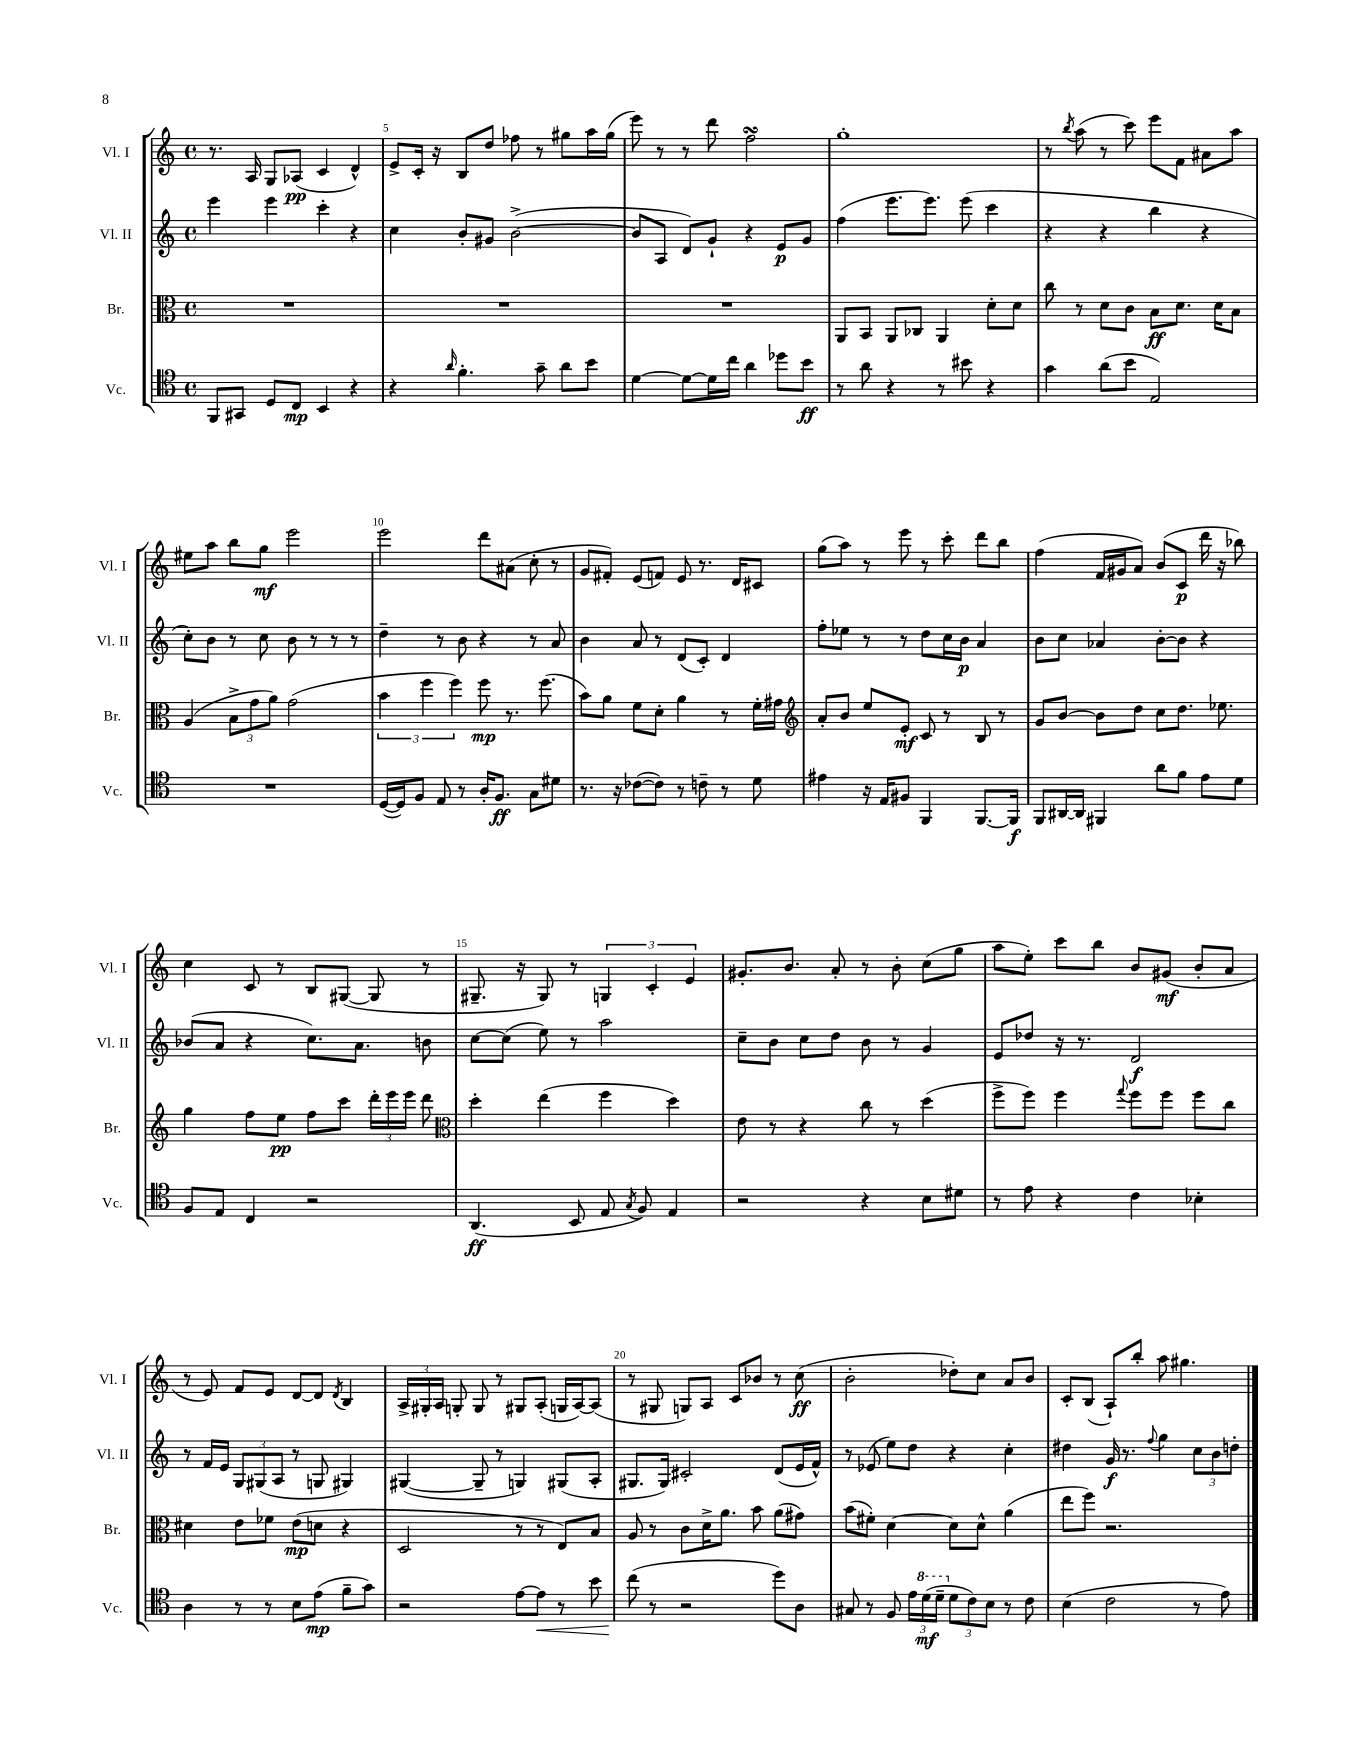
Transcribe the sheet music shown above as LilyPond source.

<<
\new StaffGroup <<
\new Staff = "s0" \with { instrumentName = "Vl. I" shortInstrumentName = "Vl. I" } {
    \clef treble \key c \major \defaultTimeSignature \time 4/4
    \autoBeamOff r8. a16 g8[ aes8]\pp( c'4 d'4-^) |
    e'8[-> c'16]-. r16 b8[ d''8] fes''8 r8 gis''8[ a''16 gis''16]( |
    e'''8) r8 r8 d'''8 f''2\turn |
    g''1-. |
    r8 \acciaccatura { b''8 } a''8( r8 c'''8) e'''8[ f'8] ais'8[ a''8] |
    eis''8[ a''8] b''8[ g''8]\mf e'''2 |
    e'''2 d'''8[ ais'8]( c''8-. r8 |
    g'8[ fis'8]-.) e'8[( f'8]) e'8 r8. d'16[ cis'8] |
    g''8[( a''8]) r8 e'''8 r8 c'''8-. d'''8[ b''8] |
    f''4( f'16[ gis'16 a'8]) b'8[( c'8]\p d'''16 r16 bes''8) |
    c''4 c'8 r8 b8[ gis8]~( gis8 r8 |
    gis8.-- r16 gis8) r8 \tuplet 3/2 { g4 c'4-. e'4 } |
    gis'8.[-. b'8.] a'8-. r8 b'8-. c''8[( g''8] |
    a''8[ e''8]-.) c'''8[ b''8] b'8[ gis'8]\mf( b'8[-. a'8] |
    r8 e'8) f'8[ e'8] d'8[~ d'8] \acciaccatura { d'8 } b4 |
    \tuplet 3/2 { a16[-> gis16-. a16] } g8-. g8 r8 gis8[ a8]-.( g16[ a16~) a8]( |
    r8 gis8 g8[) a8] c'8[ bes'8] r8 c''8\ff( |
    b'2-. des''8[-.) c''8] a'8[ b'8] |
    c'8[-. b8]( a8[-!) b''8]-. a''8 gis''4. \bar "|." |
}
\new Staff = "s1" \with { instrumentName = "Vl. II" shortInstrumentName = "Vl. II" } {
    \clef treble \key c \major \defaultTimeSignature \time 4/4
    \autoBeamOff e'''4 e'''4 c'''4-. r4 |
    c''4 b'8[-. gis'8] b'2~->( |
    b'8[ a8] d'8[) g'8]-! r4 e'8[\p g'8] |
    f''4( e'''8.[ e'''8.]) e'''8( c'''4 |
    r4 r4 b''4 r4 |
    c''8[-.) b'8] r8 c''8 b'8 r8 r8 r8 |
    d''4-- r8 b'8 r4 r8 a'8 |
    b'4 a'8 r8 d'8[( c'8]-.) d'4 |
    f''8[-. ees''8] r8 r8 d''8[ c''16 b'16]\p a'4 |
    b'8[ c''8] aes'4 b'8[~-. b'8] r4 |
    bes'8[( a'8] r4 c''8.[) a'8.] b'8 |
    c''8[~ c''8]( e''8) r8 a''2 |
    c''8[-- b'8] c''8[ d''8] b'8 r8 g'4 |
    e'8[ des''8] r16 r8. d'2\f |
    r8 f'16[ e'16] \tuplet 3/2 { g8[ gis8( a8] } r8 g8 gis4) |
    gis4~( gis8-- r8 g4) gis8[( a8]-. |
    gis8.[ gis16]) cis'2-. d'8[( e'16 f'16]-^) |
    r8 ees'8( e''8[) d''8] r4 c''4-. |
    dis''4 g'16\f r8. \appoggiatura { f''8 } g''4 \tuplet 3/2 { c''8[ b'8 d''8]-. } \bar "|." |
}
\new Staff = "s2" \with { instrumentName = "Br." shortInstrumentName = "Br." } {
    \clef alto \key c \major \defaultTimeSignature \time 4/4
    \autoBeamOff R1 |
    R1 |
    R1 |
    a,8[ b,8] a,8[ ces8] a,4 d'8[-. d'8] |
    c''8 r8 d'8[ c'8] b8[\ff d'8.] d'16[ b8] |
    a4( \tuplet 3/2 { b8[-> g'8 a'8]) } g'2( |
    \tuplet 3/2 { b'4 f''4 f''4) } f''8\mp r8. f''8.( |
    b'8[) a'8] f'8[ d'8]-. a'4 r8 f'16[-. gis'16] |
    \clef treble a'8[-. b'8] e''8[ e'8]-.\mf c'8 r8 b8 r8 |
    g'8[ b'8]~ b'8[ d''8] c''8[ d''8.] ees''8. |
    g''4 f''8[ e''8]\pp f''8[ c'''8] \tuplet 3/2 { d'''16[-. e'''16 e'''16] } d'''8 |
    \clef alto d''4-. e''4( f''4 d''4) |
    e'8 r8 r4 c''8 r8 d''4( |
    f''8[-> f''8]) f''4 \appoggiatura { g''8 } f''8[ f''8] f''8[ c''8] |
    dis'4 e'8[ fes'8] e'8[\mp( d'8] r4 |
    d2 r8 r8 e8[) b8] |
    a8 r8 c'8[ d'16-> a'8.] b'8 a'8[( gis'8]) |
    b'8[( fis'8]-.) d'4~ d'8[ d'8]-^ a'4( |
    e''8[ f''8]) r2. \bar "|." |
}
\new Staff = "s3" \with { instrumentName = "Vc." shortInstrumentName = "Vc." } {
    \clef tenor \key c \major \defaultTimeSignature \time 4/4
    \autoBeamOff f,8[ gis,8] d8[ c8]\mp b,4 r4 |
    r4 \grace { a'16 } f'4.-. g'8-- a'8[ b'8] |
    d'4~ d'8[~ d'16 c''16] a'4 des''8[ b'8]\ff |
    r8 a'8 r4 r8 bis'8 r4 |
    g'4 a'8[( b'8] e2) |
    R1 |
    d16[~( d16) f8] e8 r8 a16[-. f8.]\ff g8[ dis'8] |
    r8. r16 ces'8[~( ces'8]) r8 c'8-- r8 d'8 |
    eis'4 r16 e16[ fis8] f,4 f,8.[~ f,16]\f |
    f,8[ ais,16~ ais,16] fis,4 a'8[ f'8] e'8[ d'8] |
    f8[ e8] c4 r2 |
    a,4.\ff( b,8 e8 \acciaccatura { g8 } f8) e4 |
    r2 r4 b8[ dis'8] |
    r8 e'8 r4 c'4 bes4-. |
    a4 r8 r8 b8[ e'8]\mp( f'8[-- g'8]) |
    r2 e'8[~ e'8]\< r8 b'8 |
    c''8\!( r8 r2 d''8[) a8] |
    gis8 r8 f8 \tuplet 3/2 { e'16[ \ottava #1 d''16\mf( d''16]-- \ottava #0 } \tuplet 3/2 { d'8[ c'8) b8] } r8 c'8 |
    b4( c'2 r8 e'8) \bar "|." |
}
>>
>>
\layout { \context { \Score currentBarNumber = #4 \override BarNumber.break-visibility = ##(#f #t #t) barNumberVisibility = #(every-nth-bar-number-visible 5) } }
